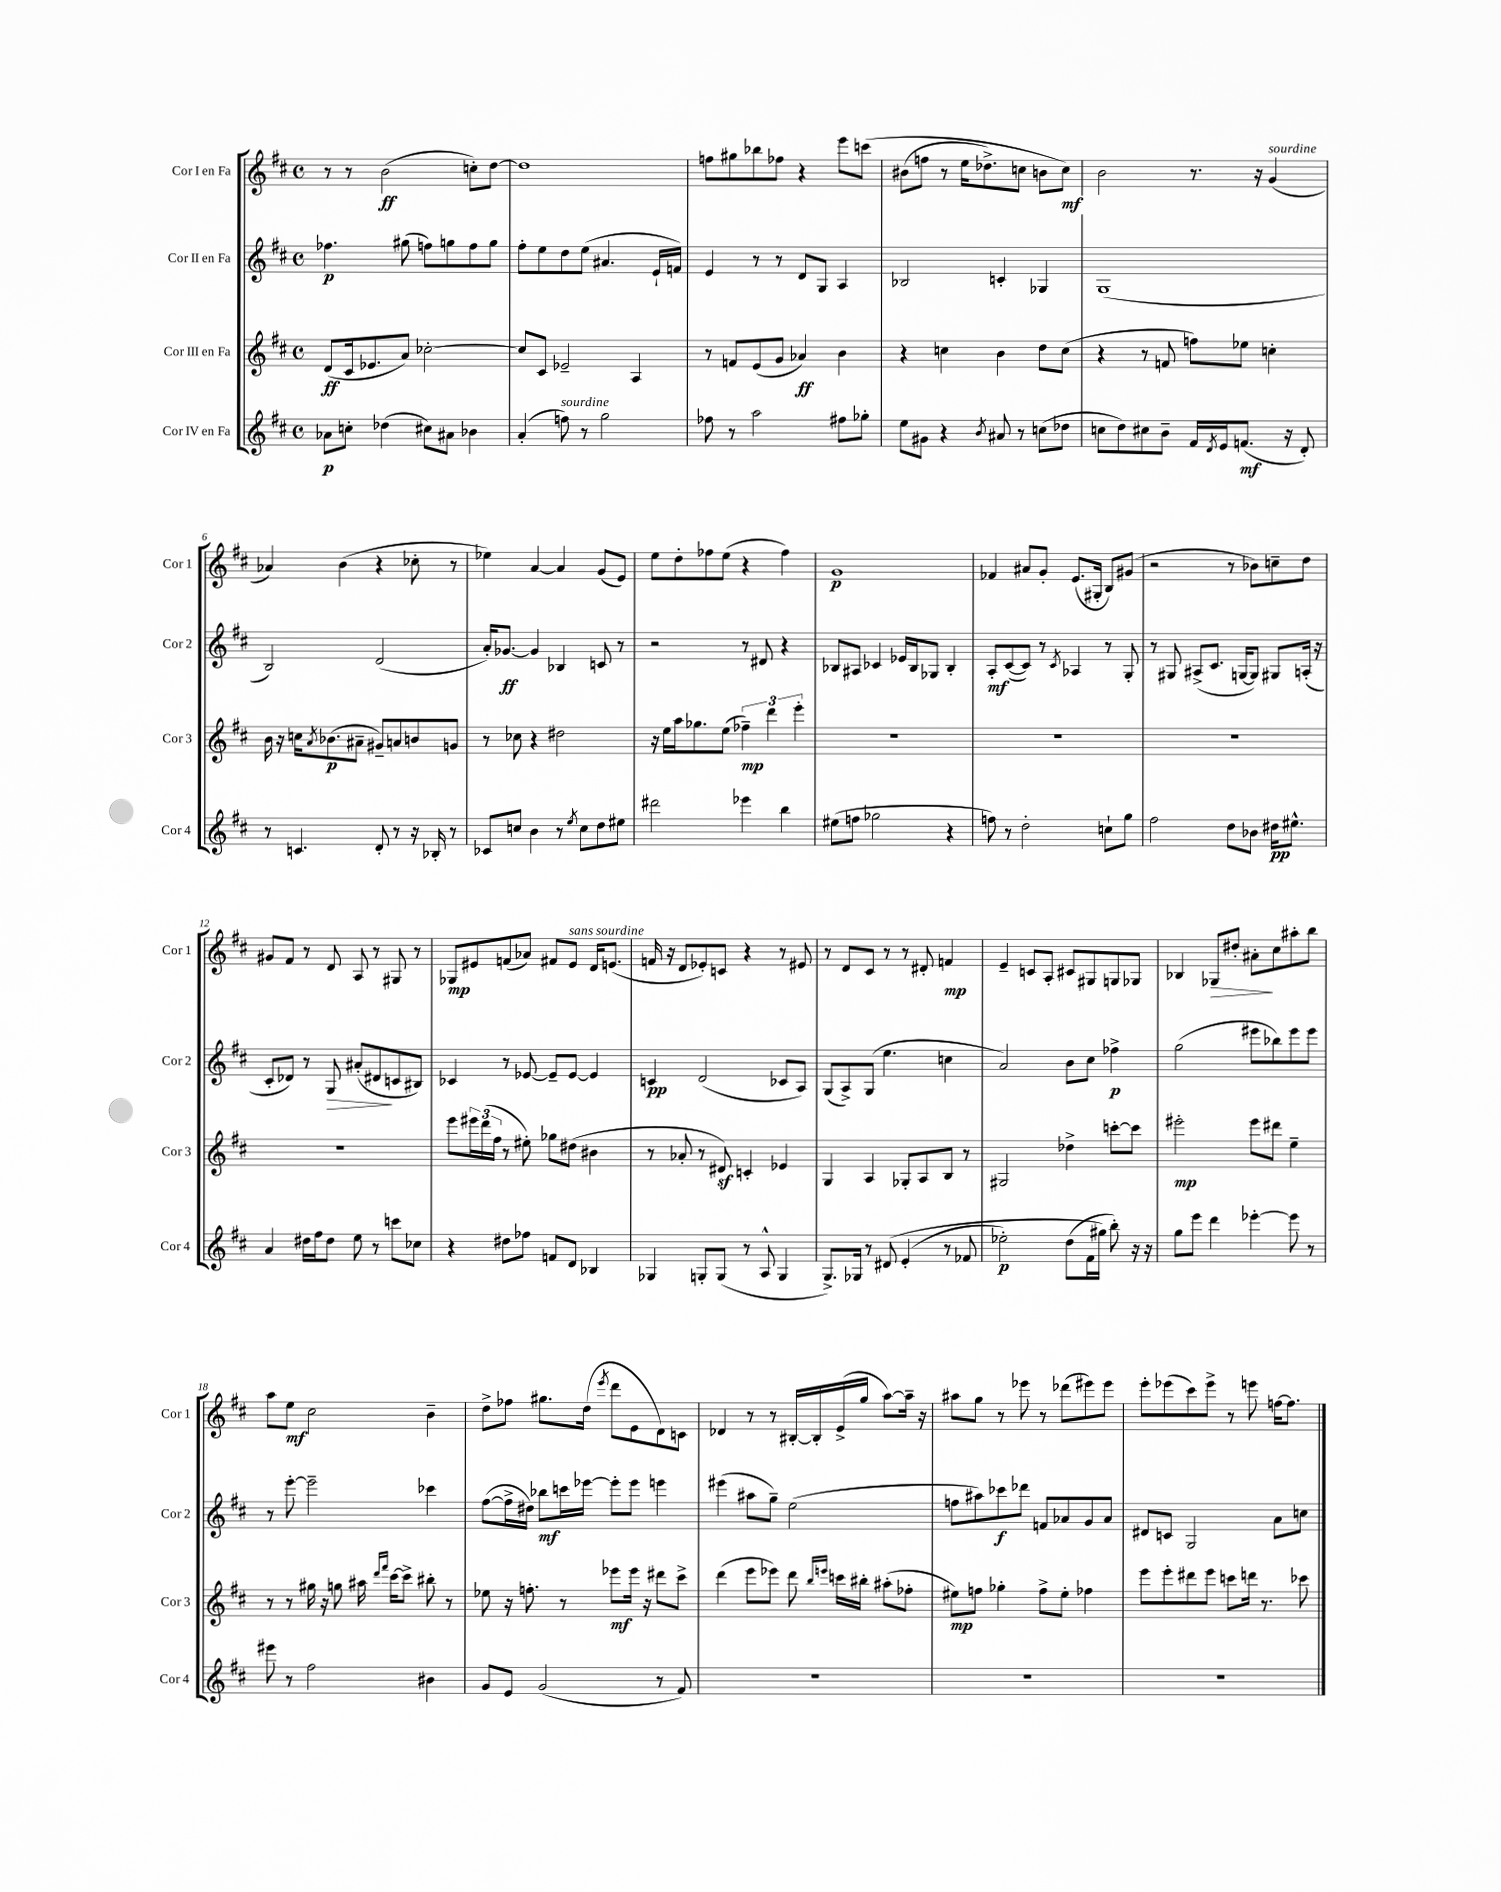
<<
\new StaffGroup <<
\new Staff = "s0" \with { instrumentName = "Cor I en Fa" shortInstrumentName = "Cor 1" } {
    \clef treble \key d \major \defaultTimeSignature \time 4/4
    r8 r8 b'2\ff( c''8-.) d''8~ |
    d''1 |
    f''8 gis''8 bes''8 fes''8 r4 e'''8 c'''8\( |
    bis'8( f''8 r8 e''16 des''8.->) c''8 b'8 c''8\mf\) |
    b'2 r8. r16 g'4^\markup { \italic "sourdine" }( |
    aes'4) b'4( r4 ces''8-. r8 |
    ees''4) a'4~ a'4 g'8( e'8) |
    e''8 d''8-. fes''8 e''8( r4 fes''4) |
    g'1\p |
    fes'4 ais'8 g'8-. e'8.( gis16-. b8) gis'8( |
    r2 r8 bes'8) c''8-- d''8 |
    gis'8 fis'8 r8 d'8 a8 r8 gis8 r8 |
    ges8\mp eis'8 f'8( aes'8) fis'8 eis'8^\markup { \italic "sans sourdine" } d'16 e'8.( |
    f'16 r16 d'8 ees'8-.) c'8 r4 r8 eis'8 |
    r8 d'8 cis'8 r8 r8 dis'8-. f'4\mp |
    e'4-- c'8 a8-. cis'8 gis8 g8 ges8 |
    bes4 ges8\> dis''8-. ais'8-.\! cis''8 ais''8-. b''8 |
    a''8 e''8\mf cis''2 b'4-- |
    d''8-> fes''8 gis''8. d''16( \acciaccatura { e'''8 } d'''8 e'8 d'8) c'8 |
    des'4 r8 r8 bis16~-. bis16-. e'16->( g''16 a''8~) a''16-- r16 |
    ais''8 g''8 r8 ees'''8 r8 des'''8( eis'''8) eis'''8 |
    e'''8-. ees'''8( cis'''8) ees'''8-> r8 e'''8 f''16~ f''8. \bar "|." |
}
\new Staff = "s1" \with { instrumentName = "Cor II en Fa" shortInstrumentName = "Cor 2" } {
    \clef treble \key d \major \defaultTimeSignature \time 4/4
    fes''4.\p gis''8( f''8) g''8 f''8 g''8 |
    fis''8-. e''8 d''8 e''8( ais'4. e'16-! f'16) |
    e'4 r8 r8 d'8 g8 a4 |
    bes2 c'4-. ges4 |
    g1( |
    b2) d'2( |
    a'16-.) ges'8.~\ff ges'4 bes4 c'8 r8 |
    r2 r8 dis'8 r4 |
    bes8 ais8 ces'4 ees'16 bes16 ges8 bes4-. |
    a8-.\mf cis'8~( cis'8) r8 \acciaccatura { cis'8 } aes4 r8 g8-. |
    r8 gis8 ais8->( cis'8. g16~ g8) gis8 a16-.( r16 |
    cis'8-. des'8) r8 g8\> ais'8-.( dis'8\! c'8 bis8) |
    ces'4 r8 ees'8~ ees'8-- ees'8~ ees'4 |
    c'4\pp d'2( ces'8 a8) |
    g8( a8->) g8( e''4. c''4 |
    a'2) b'8 cis''8 fes''4->\p |
    g''2( eis'''8 bes''8) eis'''8 eis'''8 |
    r8 e'''8~-. e'''2-- ces'''4 |
    fis''8~( fis''16-> dis''16) bes''8\mf c'''16 ees'''16~ ees'''8-. ees'''8 e'''4 |
    eis'''4( ais''8 g''8--) e''2( |
    f''8 ais''8) ces'''8\f des'''8 f'8 aes'8 g'8 aes'8 |
    dis'8 c'8 g2 a'8 c''8 \bar "|." |
}
\new Staff = "s2" \with { instrumentName = "Cor III en Fa" shortInstrumentName = "Cor 3" } {
    \clef treble \key d \major \defaultTimeSignature \time 4/4
    d'8\ff( cis'16 ees'8. a'8) ces''2~-. |
    ces''8 cis'8 ees'2-- a4 |
    r8 f'8 e'8( g'8 aes'4\ff) b'4 |
    r4 c''4 b'4 d''8 c''8( |
    r4 r8 f'8 f''8) ees''8 c''4-. |
    b'16 r16 c''16 \acciaccatura { a'8 } bes'8.\p( ais'8-- gis'8--) a'8 b'8 g'8 |
    r8 ces''8 r4 dis''2 |
    r16 e''16 a''16 ges''8. e''8( \tuplet 3/2 { fes''4--\mp) d'''4 e'''4-. } |
    R1 |
    R1 |
    R1 |
    R1 |
    e'''8 \tuplet 3/2 { eis'''16 d'''16( fis''16 } r8 eis''8-.) ges''8 dis''8( bis'4 |
    r8 aes'8-. r8 dis'8\sf) c'4-. ees'4 |
    g4 a4 ges8-. a8 b8 r8 |
    gis2 des''4-> c'''8~-. c'''8 |
    eis'''2-.\mp eis'''8 dis'''8 e''4-- |
    r8 r8 gis''16 r16 g''8 ais''16 \grace { d'''16 fis'''16 } cis'''16~ cis'''8-> bis''8-. r8 |
    ees''8 r16 f''8.-. r8 ees'''8\mf ees'''16 r16 dis'''8 cis'''8-> |
    d'''4( e'''8 ees'''8) d'''8 \grace { b''16 e'''16 } c'''16 bis''16-. ais''8-.( fes''8-. |
    eis''8\mp) f''8 ges''4-. f''8-> eis''8-. fes''4 |
    e'''8 e'''8-. dis'''8 e'''8 c'''8 d'''16 r8. ces'''8 \bar "|." |
}
\new Staff = "s3" \with { instrumentName = "Cor IV en Fa" shortInstrumentName = "Cor 4" } {
    \clef treble \key d \major \defaultTimeSignature \time 4/4
    aes'8\p c''8-. des''4( cis''8) ais'8 bes'4 |
    a'4-.( f''8^\markup { \italic "sourdine" }) r8 g''2 |
    fes''8 r8 a''2 fis''8 ges''8-. |
    e''8 gis'8 r4 \acciaccatura { b'8 } ais'8 r8 c''8( des''8 |
    c''8 d''8) cis''8 b'8-- fis'16 \acciaccatura { d'8 } e'16 f'8.\mf( r16 d'8-.) |
    r8 c'4. d'8-. r8 r16 bes16-. r8 |
    ces'8 c''8 b'4 r8 \acciaccatura { e''8 } c''8 d''8 eis''8 |
    dis'''2 ees'''4 b''4 |
    eis''8( f''8 ges''2 r4 |
    f''8) r8 d''2-. c''8-! g''8 |
    fis''2 d''8 bes'8 dis''16\pp eis''8.-^ |
    a'4 dis''16 fis''16 dis''8 e''8 r8 c'''8 ces''8 |
    r4 dis''8 fes''8 f'8 d'8 bes4 |
    ges4 g8-. g8( r8 a8-^ g4 |
    g8.->) ges16 r8 dis'8\( e'4-.( r8 fes'8 |
    ees''2-.\p) d''8( fis'16 gis''16\) b''8-.) r16 r16 |
    g''8 e'''8 d'''4 ees'''4~-. ees'''8 r8 |
    eis'''8 r8 fis''2 bis'4 |
    g'8 e'8 g'2( r8 fis'8) |
    R1 |
    R1 |
    R1 \bar "|." |
}
>>
>>
